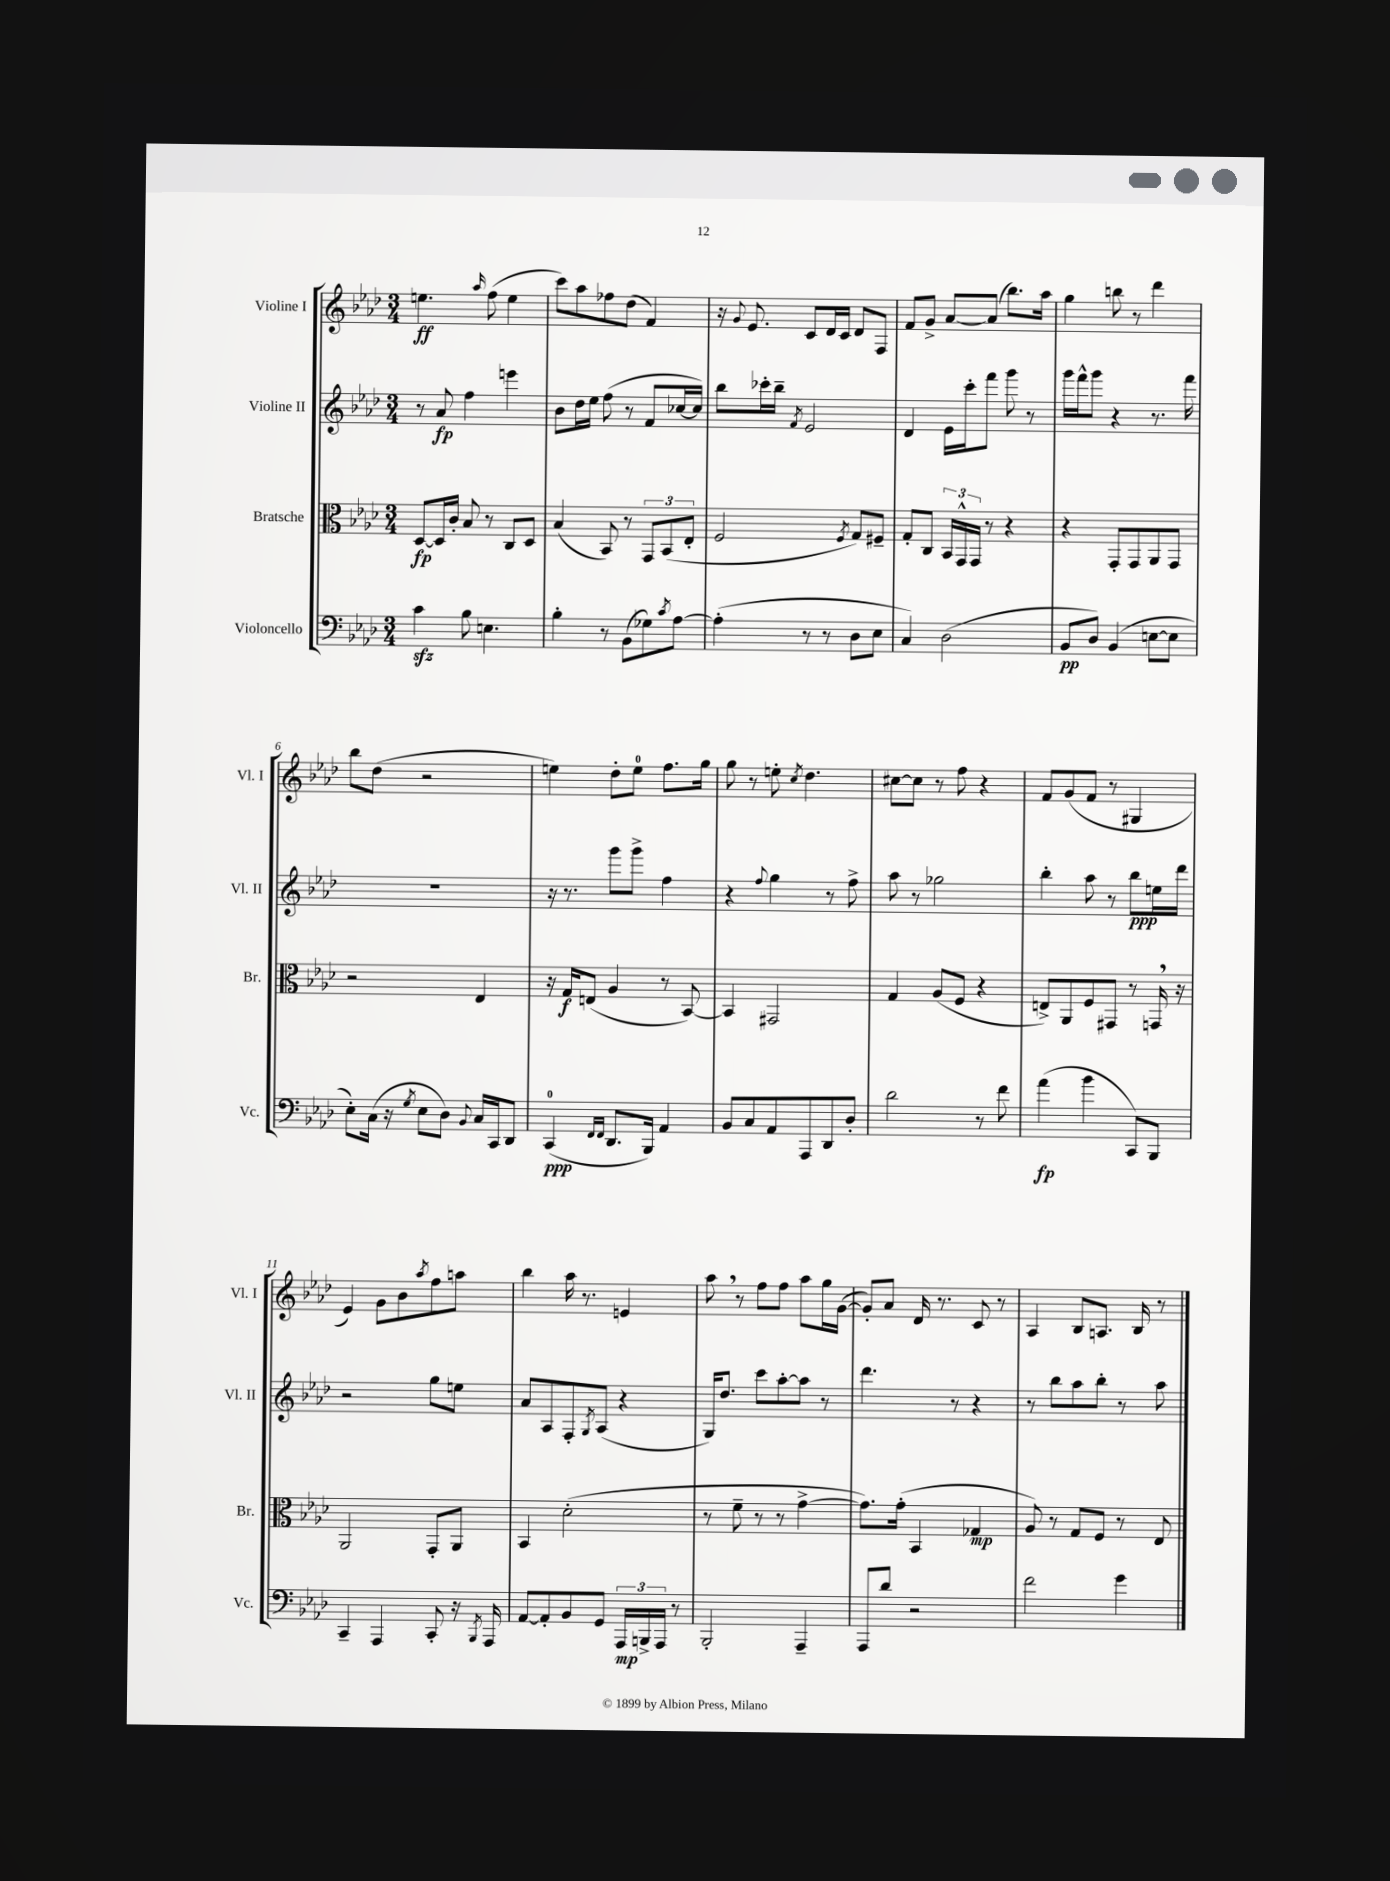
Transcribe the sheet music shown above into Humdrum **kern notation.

**kern	**kern	**kern	**kern
*staff4	*staff3	*staff2	*staff1
*clefF4	*clefC3	*clefG2	*clefG2
*k[b-e-a-d-]	*k[b-e-a-d-]	*k[b-e-a-d-]	*k[b-e-a-d-]
*M3/4	*M3/4	*M3/4	*M3/4
4c	[8D-	8r	4.ee
.	16D-]	8a-	.
.	16c'	.	.
8B-	8B-	4ff	.
.	.	.	16qqaa-
4.E	8r	.	(8ff
.	8C	4eee	4ee
.	8D-	.	.
=	=	=	=
4B-'	(4B-	8b-	8ccc)
.	.	16dd-	8aa-
.	.	16ee-	.
8r	8BB-)	(8ff	8ff-
(8BB-	8r	8r	(8dd-
8G-)	12GG	8f	4f)
.	(12BB-	.	.
8qc	.	.	.
[8A-	.	[16cc-	.
.	12E-'	.	.
.	.	16cc-])	.
=	=	=	=
(4A-']	2F	8bb-	16r
.	.	.	8qqg
.	.	.	8.e-
.	.	16ccc-'	.
.	.	16bb-~	.
.	.	8qf	.
8r	.	2e-	8c
8r	.	.	16d-
.	.	.	16c
.	8qF	.	.
8D-	8G)	.	8d-
8E-	8F#~	.	8F
=	=	=	=
4C)	8G'	4d-	8f
.	8C	.	8g^
(2D-	24BB-	16e-	[8a-
.	24GG^^	.	.
.	.	16ccc'	.
.	24GG	.	.
.	8r	8fff	(8a-]
.	4r	8ggg	8.bb-)
.	.	8r	.
.	.	.	16aa-
=	=	=	=
8BB-	4r	16ggg	4gg
.	.	16fff^^	.
8D-)	.	8ggg	.
(4BB-	8GG'	4r	8bb
.	8GG	.	8r
[8E	8AA-	8.r	4ddd-
8E]	8GG	.	.
.	.	16fff	.
=	=	=	=
8E-')	2r	2.r	8bb-
(16C	.	.	(8dd-
16r	.	.	.
8qG	.	.	.
8E-	.	.	2r
8D-)	.	.	.
8qqBB-	.	.	.
16C	4E-	.	.
16CC	.	.	.
8DD-	.	.	.
=	=	=	=
(4CC	16r	16r	4ee)
.	16G	8.r	.
.	(8E	.	.
16qqFF	.	.	.
16qqFF	.	.	.
8.DD-	4A-	8ggg	8dd-'
.	.	8ggg^	8ee
16BBB-)	.	.	.
4AA-	8r	4ff	8.ff
.	[8BB-)	.	.
.	.	.	16gg
=	=	=	=
8BB-	4BB-]	4r	8gg
8C	.	.	8r
.	.	8qqff	.
8AA-	2GG#	4gg	8ee'
.	.	.	8qcc
8AAA-	.	.	4.dd-
8DD-	.	8r	.
8D-'	.	8ff^	.
=	=	=	=
2d-	4G	8aa-	[8cc#
.	.	8r	8cc#]
.	(8A-	2gg-	8r
.	8F	.	8ff
8r	4r	.	4r
8f	.	.	.
=	=	=	=
(4a-	8E^)	4bb-'	8f
.	8AA-	.	(8g
4b-	8F	8aa-	8f
.	8GG#	8r	8r
8CC)	8r	8bb-	4G#
8BBB-	16GG	16ee	.
.	16r	16ddd-	.
=	=	=	=
4CC~	2AA-	2r	4e-)
4AAA-	.	.	8g
.	.	.	8b-
.	.	.	8qaa-
8CC'	8GG'	8gg	8ff
16r	8AA-	8ee	8aa
8qBBB-	.	.	.
16AAA-	.	.	.
=	=	=	=
[8AA-	4BB-	8a-	4bb-
8AA-']	.	8A-	.
8BB-	(2d-'	8F'	16aa-
.	.	.	8.r
.	.	8qG	.
8GG	.	(8A-	.
24AAA-	.	4r	4e
24BBB^	.	.	.
24AAA-	.	.	.
8r	.	.	.
=	=	=	=
2BBB-'	8r	16G)	8aa-
.	.	8.dd-	.
.	8f~	.	8r
.	8r	8ccc	8ff
.	8r	[8aa-'	8ff
4AAA-~	[4g^	8aa-]	8aa-
.	.	8r	16gg
.	.	.	([16g
=	=	=	=
8AAA-	8.g])	4.ddd-	8g'])
8d-	.	.	8a-
.	(16g'	.	.
2r	4BB-	.	16d-
.	.	.	8.r
.	.	8r	.
.	4G-	4r	8c
.	.	.	8r
=	=	=	=
2f	8A-)	8r	4A-
.	8r	8bb-	.
.	8G	8aa-	8B-
.	8F	8bb-'	8.A
4g	8r	8r	.
.	.	.	16B-
.	8E-	8aa-	8r
==	==	==	==
*-	*-	*-	*-
